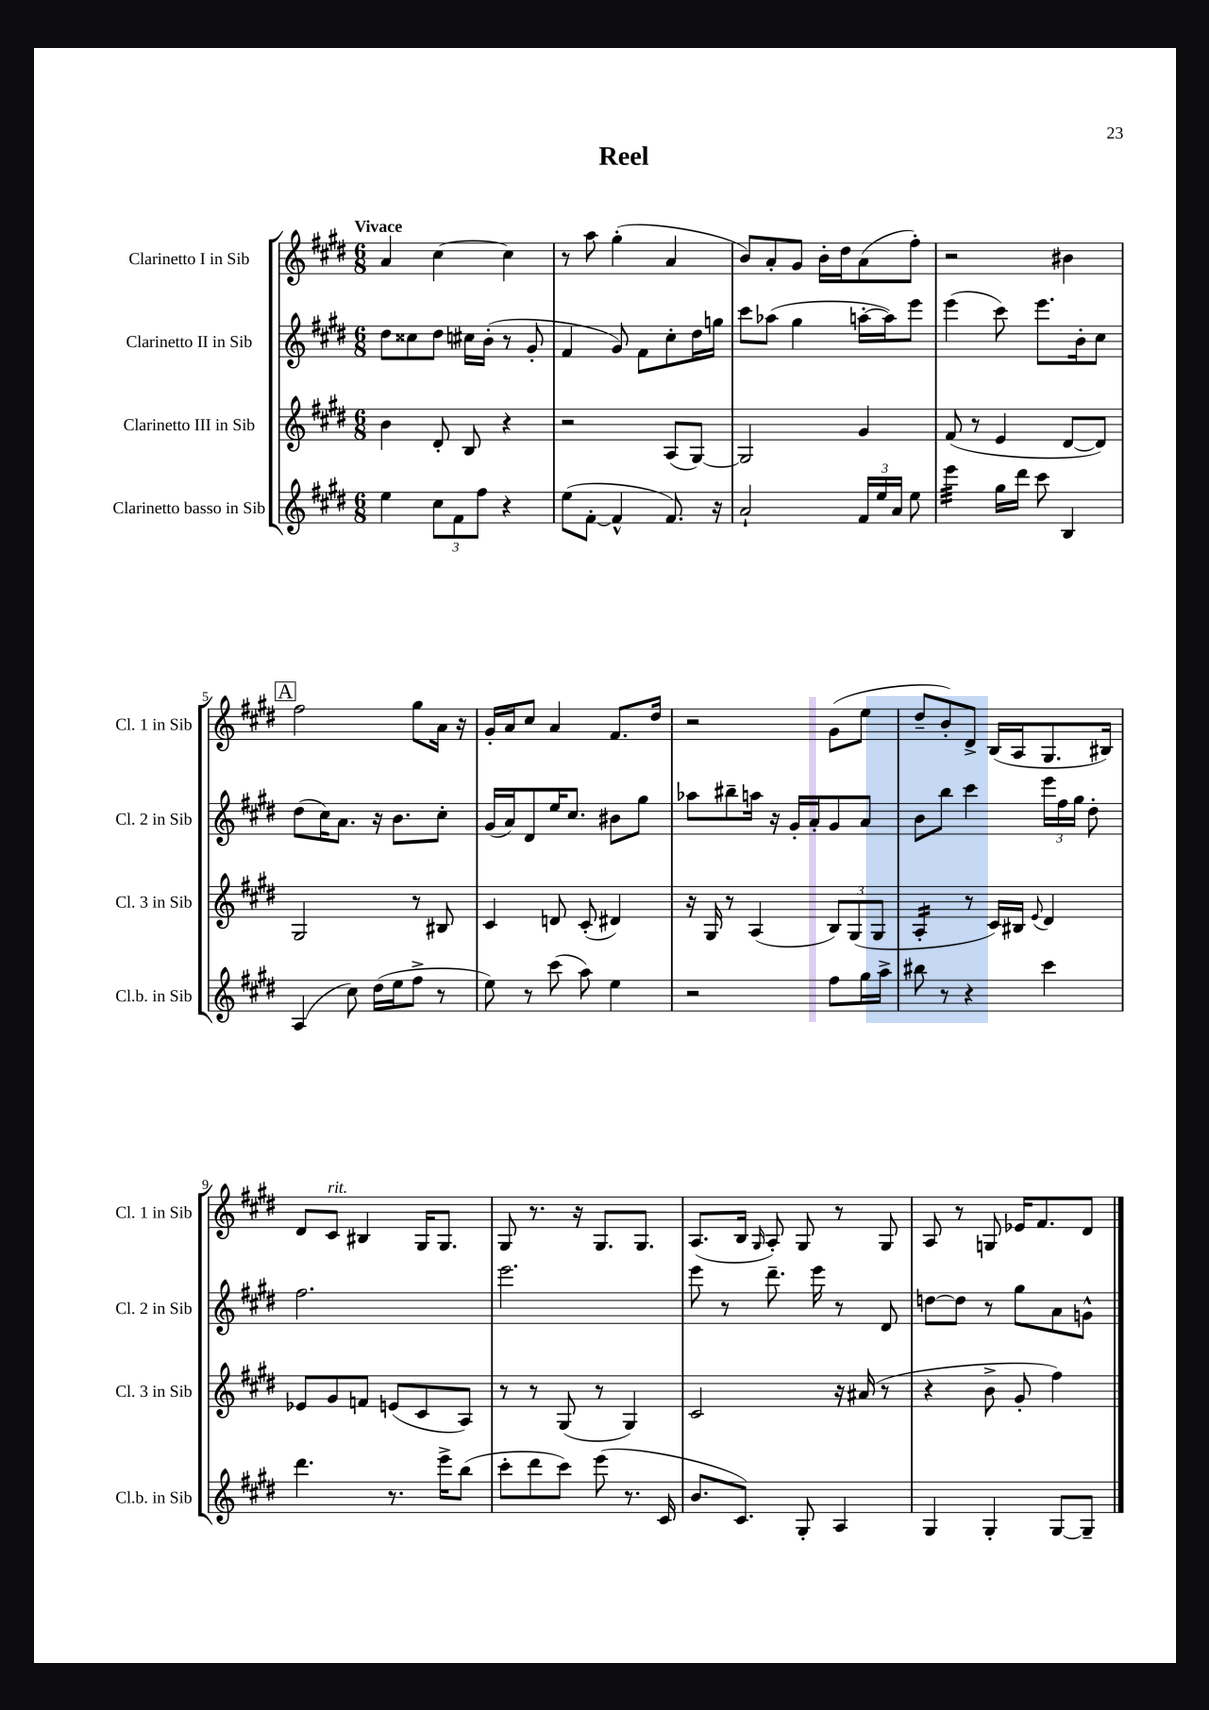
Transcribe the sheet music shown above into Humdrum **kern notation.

**kern	**kern	**kern	**kern
*staff4	*staff3	*staff2	*staff1
*clefG2	*clefG2	*clefG2	*clefG2
*k[f#c#g#d#]	*k[f#c#g#d#]	*k[f#c#g#d#]	*k[f#c#g#d#]
*M6/8	*M6/8	*M6/8	*M6/8
4ee\	4b\	8dd#\L	4a/
.	.	8cc##\	.
12cc#\L	8d#'/	8dd#\J	[4cc#\
12f#\	.	.	.
.	8B/	16cc#\LL	.
12ff#\J	.	.	.
.	.	(16b'\JJ	.
4r	4r	8r	4cc#\]
.	.	8g#'/	.
=	=	=	=
(8ee\L	2r	4f#/	8r
[8f#'\J	.	.	8aa\
4f#^^/]	.	8g#/)	(4gg#'\
.	.	8f#\L	.
8.f#/)	(8A/L	8cc#'\	4a/
.	[8G#/J)	16dd#\L	.
16r	.	16gg\JJ	.
=	=	=	=
2a`/	2G#/]	8ccc#\L	8b/L)
.	.	(8aa-\J	8a'/
.	.	4gg#\	8g#/J
.	.	.	16b'\LL
.	.	.	16dd#\J
24f#/LL	4g#/	[16aa'\LL	(8a\
24ee/	.	.	.
.	.	16aa\]J)	.
24a/JJ	.	.	.
8ee\	.	8eee\J	8ff#'\J)
=	=	=	=
4eee\	(8f#/	(4eee\	2r
.	8r	.	.
16gg#\LL	4e/	8ccc#\)	.
16ddd#\JJ	.	.	.
8ccc#\	.	8.eee\L	.
4B/	[8d#/L	.	4b#\
.	.	16b'\k	.
.	8d#/]J)	8cc#\J	.
=	=	=	=
(4A/	2G#/	(8dd#\L	2ff#\
.	.	16cc#\K)	.
.	.	8.a\J	.
8cc#\)	.	.	.
(16dd#\LL	.	16r	.
16ee\J	.	8.b\L	.
8ff#^\J	8r	.	8gg#\L
8r	8B#/	8cc#'\J	16a\Jk
.	.	.	16r
=	=	=	=
8ee\)	4c#/	(16g#/LL	16g#'/LL
.	.	16a/J)	16a/J
8r	.	8d#/	8cc#/J
(8ccc#\	8d/	16ee/K	4a/
.	.	8.cc#/J	.
8aa\)	(8c#'/	.	.
4ee\	4d#/)	8b#\L	8.f#/L
.	.	8gg#\J	.
.	.	.	16dd#/Jk
=	=	=	=
2r	16r	8aa-\L	2r
.	16G#/	.	.
.	8r	8bb#~\	.
.	(4A/	16aa\Jk	.
.	.	16r	.
.	.	16g#'/LL	.
.	.	16a'/J	.
8ff#\L	12B/L)	8g#/	(8g#\L
.	(12G#/	.	.
16gg#\L	.	8a/J	8ee\J
.	12G#/J	.	.
16aa^\JJ	.	.	.
=	=	=	=
8bb#\	4A'/	8b\L	8dd#~/L
8r	.	8bb\J	8b'/)
4r	8r	4ccc#\	8d#^/J
.	16c#/LL)	.	(16B/LL
.	16B#/JJ	.	16A/J
.	8qqe/	.	.
4ccc#\	4d#/	24eee\LL	8.G#/
.	.	24ff#\	.
.	.	24gg#\JJ	.
.	.	8dd#'\	.
.	.	.	16B#/Jk)
=	=	=	=
4.ddd#\	8e-/L	2.ff#\	8d#/L
.	8g#/	.	8c#/J
.	8f/J	.	4B#/
8.r	(8e/L	.	.
.	8c#/	.	16G#/LK
16eee^\LK	.	.	8.G#/J
(8bb\J	8A/J)	.	.
=	=	=	=
8ccc#'\L	8r	2.eee\	8G#/
8ddd#\	8r	.	8.r
8ccc#\J)	(8G#/	.	.
.	.	.	16r
(8eee\	8r	.	8.G#/L
8.r	4G#/)	.	.
.	.	.	8.G#/J
16c#/	.	.	.
=	=	=	=
8.b/L	2c#/	8eee\	(8.A/L
.	.	8r	.
8.c#/J)	.	.	16B/Jk
.	.	.	16qqG#/
.	.	8.ddd#~\	8A'/)
8G#'/	.	.	8G#/
.	.	16eee\	.
4A/	16r	8r	8r
.	(16a#/	.	.
.	8r	8d#/	8G#/
=	=	=	=
4G#/	4r	[8dd\L	8A/
.	.	8dd\]J	8r
4G#'/	8b^\	8r	8G/
.	8g#'/	8gg#\L	16e-/LK
.	.	.	8.f#/
[8G#/L	4ff#\)	8a\	.
8G#~/]J	.	8g^^\J	8d#/J
==	==	==	==
*-	*-	*-	*-
